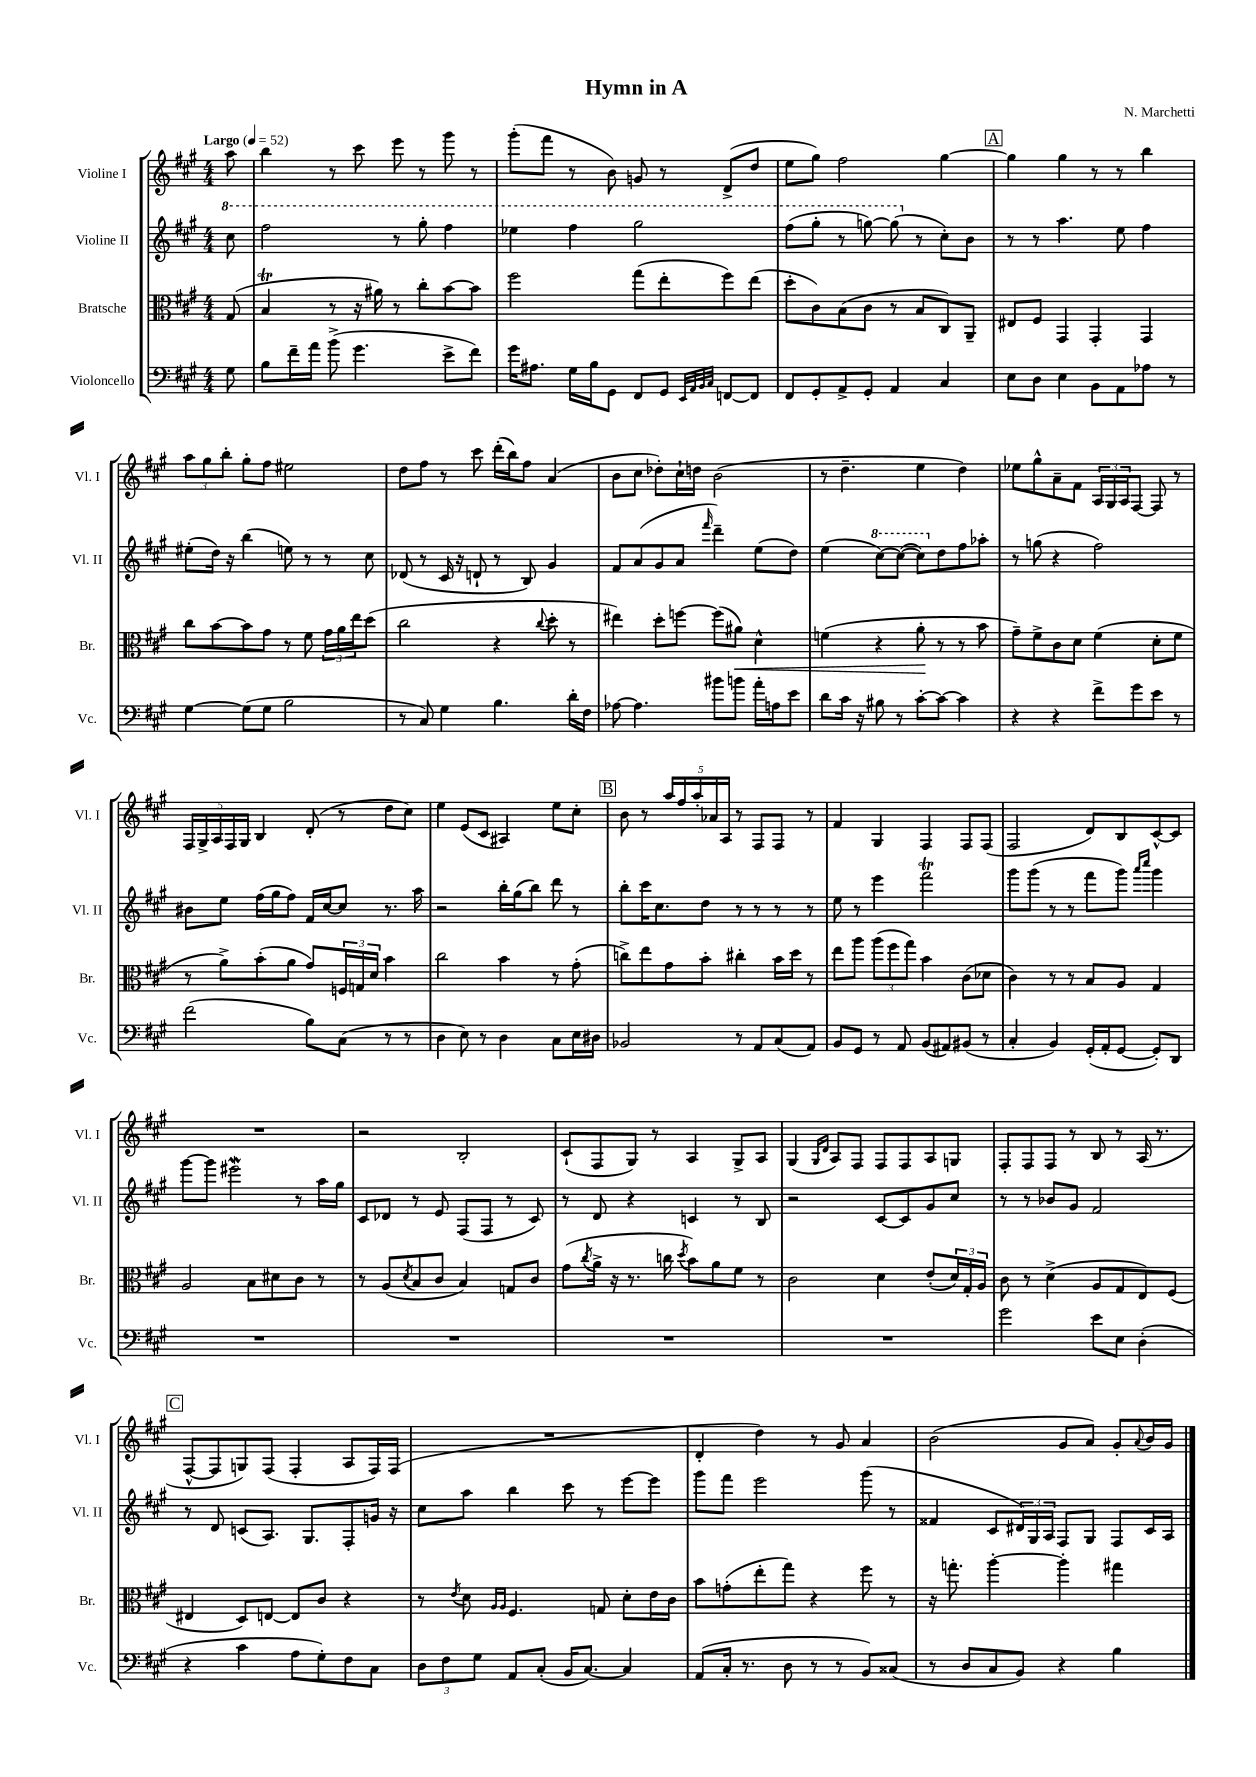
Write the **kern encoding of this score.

**kern	**kern	**kern	**kern
*staff4	*staff3	*staff2	*staff1
*clefF4	*clefC3	*clefG2	*clefG2
*k[f#c#g#]	*k[f#c#g#]	*k[f#c#g#]	*k[f#c#g#]
*M4/4	*M4/4	*M4/4	*M4/4
*MM52	*MM52	*MM52	*MM52
8G#\	(8G#/	8ccc#\	8aa\
=	=	=	=
8B\L	4B/	2fff#\	4bb\
16f#~\L	.	.	.
16a\JJ	.	.	.
(8b^\	8r	.	8r
4.g#\	16r	.	8ccc#\
.	16a#\)	.	.
.	8r	8r	8eee\
.	8cc#'\L	8ggg#'\	8r
8e^\L	[8b\	4fff#\	8ggg#\
8f#\J)	8b\]J	.	8r
=	=	=	=
16g#\LK	2ff#\	4eee-\	(8ggg#'\L
8.A#\J	.	.	.
.	.	.	8fff#\J
16G#\LL	.	4fff#\	8r
16B\J	.	.	.
8GG#\J	.	.	8b\)
8FF#/L	(8gg#\L	2ggg#\	8g/
8GG#/J	8ee'\	.	8r
32qqEE/LLL	.	.	.
32qqAA/	.	.	.
32qqBB/	.	.	.
32qqC#/JJJ	.	.	.
[8FF/L	8ff#\)	.	(8d^/L
8FF/]J	(8ee\J	.	8dd/J
=	=	=	=
8FF#/L	8dd'\L	(8fff#\L	8ee\L
8GG#'/	8c#\)	8ggg#'\J	8gg#\J)
8AA^/	(8B\	8r	2ff#\
8GG#'/J	8c#\J	[8ggg\)	.
4AA/	8r	(8ggg\]	.
.	8B/L	8r	.
4C#/	8C#/)	8cc#'\L)	[4gg#\
.	8AA~/J	8b\J	.
=	=	=	=
8E\L	8E#/L	8r	4gg#\]
8D\J	8F#/J	8r	.
4E\	4GG#/	4.aa\	4gg#\
8BB\L	4GG#'/	.	8r
8AA\	.	8ee\	8r
8A-\J	4GG#/	4ff#\	4bb\
8r	.	.	.
=	=	=	=
[4G#\	8cc#\L	(8ee#'\L	12aa\L
.	.	.	12gg#\
.	[8b\	16dd\Jk)	.
.	.	.	12bb'\J
.	.	16r	.
(8G#\]L	8b\]	(4bb\	8gg#'\L
8G#\J	8g#\J	.	8ff#\J
2B\	8r	8ee\)	2ee#\
.	8f#\	8r	.
.	24g#\LL	8r	.
.	24a\	.	.
.	24ee\J	.	.
.	(8dd\J	8cc#\	.
=	=	=	=
8r	2cc#\	(8d-/	8dd\L
8C#/)	.	8r	8ff#\J
4G#\	.	16c#/	8r
.	.	16r	.
.	.	8d`/	8ccc#\
4.B\	4r	8r	(16ddd'\LL
.	.	.	16bb\J)
.	.	8B/)	8ff#\J
.	8qqcc#/	.	.
.	8dd'\	4g#/	(4a/
16d'\LL	8r	.	.
16F#\JJ	.	.	.
=	=	=	=
[8A-\	4ee#\)	8f#/L	8b\L
4.A-\]	.	(8a/	8cc#\J
.	8dd'\L	8g#/	8dd-'\L)
.	[8ff\J	8a/J	16cc#`\L
.	.	.	16dd\JJ
.	.	16qqfff#/	.
8b#\L	(8ff\]L	4ddd~\)	(2b\
8b\J	8a#\J)	.	.
16a'\LL	4d^^\	(8ee\L	.
16A\J	.	.	.
8e\J	.	8dd\J)	.
=	=	=	=
8d\L	(4f\	(4ee\	8r
16c#\Jk	.	.	4.dd~\
16r	.	.	.
8B#\	4r	[8ccc#\L)	.
8r	.	(8ccc#\_J	.
[8c#'\L	8a'\	8ccc#\]L)	4ee\
8c#\_J	8r	8dd\	.
4c#\]	8r	8ff#\	4dd\)
.	8b\	8aa-'\J	.
=	=	=	=
4r	8g#~\L)	8r	8ee-\L
.	8f#^\	(8gg\	8gg#^^\
4r	8c#\	4r	8a~\
.	8d\J	.	8f#\J
8f#^\L	(4f#\	2ff#\)	24A/LL
.	.	.	24G#/
.	.	.	24A/J
8g#\	.	.	[8F#/J
8e\J	8d'\L	.	8F#/]
8r	8f#\J	.	8r
=	=	=	=
(2f#\	8r	8b#\L	20F#/LL
.	.	.	20G#^/
.	.	.	20A/
.	8a^\L)	8ee\J	.
.	.	.	20F#/
.	.	.	20G#/JJ
.	(8b'\	(16ff#\LL	4B/
.	.	16gg#\J	.
.	8a\J	8ff#\J)	.
8B\L)	8g#/L)	16f#/LL	(8d'/
.	.	[16cc#/J	.
(8C#\J	24F/L	8cc#/]J	8r
.	24G/	.	.
.	24d/JJ	.	.
8r	4b\	8.r	8dd\L
8r	.	.	8cc#\J)
.	.	16aa\	.
=	=	=	=
4D\	2cc#\	2r	4ee\
8E\)	.	.	(8e/L
8r	.	.	8c#/J
4D\	4b\	16bb'\LL	4A#/)
.	.	(16gg#\J	.
.	.	8bb\J)	.
8C#\L	8r	8ddd\	8ee\L
16E\L	(8g#'\	8r	8cc#'\J
16D#\JJ	.	.	.
=	=	=	=
2BB-/	8cc^\L)	8bb'\L	8b\
.	8ee\	16ccc#\K	8r
.	.	8.cc#\	.
.	8g#\	.	20aa/LL
.	.	.	20ff#/
.	.	.	20aa'/
.	8b'\J	8dd\J	.
.	.	.	20a-/
.	.	.	20A/JJ
8r	4cc#'\	8r	8r
8AA/L	.	8r	8F#/L
(8C#/	16b\LL	8r	8F#/J
.	16dd\JJ	.	.
8AA/J)	8r	8r	8r
=	=	=	=
8BB/L	8ee\L	8ee\	4f#/
8GG#/J	8aa\J	8r	.
8r	(12aa\L	4eee\	4G#/
.	12ff#\	.	.
8AA/	.	.	.
.	12gg#\J)	.	.
(8BB/L	4b\	2fff#\	4F#/
8AA#/)	.	.	.
(8BB#/J	(8c#\L	.	8F#/L
8r	8d-\J	.	(8F#/J
=	=	=	=
4C#'/	4c#\)	8ggg#\L	2F#/
.	.	(8ggg#\J	.
4BB/)	8r	8r	.
.	8r	8r	.
(16GG#'/LL	8B/L	8fff#\L	8d/L)
16AA'/J	.	.	.
[8GG#/J	8A/J	8ggg#\J)	8B/
.	.	16qqaaa/LL	.
.	.	16qqcccc#/JJ	.
8GG#'/]L)	4G#/	4ggg#\	[8c#^^/
8DD/J	.	.	8c#/]J
=	=	=	=
1r	2A/	[8ggg#\L	1r
.	.	8ggg#\]J	.
.	.	2eee#\	.
.	8B\L	.	.
.	8d#\	.	.
.	8c#\J	8r	.
.	8r	16aa\LL	.
.	.	16gg#\JJ	.
=	=	=	=
1r	8r	8c#/L	2r
.	(8A/L	8d-/J	.
.	8qd/	.	.
.	8B/	8r	.
.	8c#/J	8e/	.
.	4B/)	(8F#/L	2B'/
.	.	8F#/J	.
.	8G/L	8r	.
.	8c#/J	8c#/)	.
=	=	=	=
1r	(8g#\L	8r	(8c#`/L
.	8qcc#/	.	.
.	16a^\Jk	8d/	8F#/
.	16r	.	.
.	8.r	4r	8G#/J)
.	.	.	8r
.	16cc\	.	.
.	8qdd/	.	.
.	8b\L)	4c/	4A/
.	8a\	.	.
.	8f#\J	8r	8G#^/L
.	8r	8B/	8A/J
=	=	=	=
1r	2c#\	2r	(4G#/
.	.	.	16qqG#/LL
.	.	.	16qqd/JJ
.	.	.	8A/L)
.	.	.	8F#/J
.	4d\	[8c#/L	8F#/L
.	.	8c#/]	8F#/
.	(8e'/L	8g#/	8A/
.	24d/L)	8cc#/J	8G/J
.	24G#'/	.	.
.	24A/JJ	.	.
=	=	=	=
2g#\	8c#\	8r	8F#'/L
.	8r	8r	8F#/
.	(4d^\	8b-/L	8F#/J
.	.	8g#/J	8r
8e\L	8A/L	2f#/	8B/
8E\J	8G#/	.	8r
(4D'\	8E/)	.	(16A/
.	.	.	8.r
.	(8F#/J	.	.
=	=	=	=
4r	4E#/	8r	[8F#^^/L
.	.	8d/	8F#/]
4c#\	8D/L)	(8c/L	8G/)
.	[8E/J	8.A/J)	(8F#/J
8A\L	8E/]L	.	4F#'/
.	.	8.G#/L	.
8G#'\)	8c#/J	.	.
8F#\	4r	8F#'/	8A/L
8C#\J	.	16g/Jk	16F#/L)
.	.	16r	(16F#/JJ
=	=	=	=
12D\L	8r	8cc#\L	1r
12F#\	.	.	.
.	8qe/	.	.
.	8d\	8aa\J	.
12G#\J	.	.	.
.	16qqA/LL	.	.
.	16qqA/JJ	.	.
8AA/L	4.F#/	4bb\	.
(8C#'/J	.	.	.
16BB/LK	.	8ccc#\	.
[8.C#/J)	.	.	.
.	8G/	8r	.
4C#/]	8d'\L	[8eee\L	.
.	16e\L	8eee\]J	.
.	16c#\JJ	.	.
=	=	=	=
(8AA/L	8b\L	8ggg#\L	4d'/
16C#'/Jk	(8g'\	8fff#\J	.
8.r	.	.	.
.	8ee'\	2eee\	4dd\)
8D\	8gg#\J)	.	.
8r	4r	.	8r
8r	.	.	8g#/
8BB/L)	8ff#\	(8ggg#\	4a/
(8C##/J	8r	8r	.
=	=	=	=
8r	16r	4f##/	(2b\
.	8.gg'\	.	.
8D/L	.	.	.
8C#/	[4aa'\	8c#/L	.
8BB/J)	.	24d#/L)	.
.	.	24G#/	.
.	.	24A/JJ	.
4r	4aa'\]	8F#/L	8g#/L
.	.	8G#/J	8a/J)
4B\	4gg#\	8F#/L	8g#'/L
.	.	.	8qqa/
.	.	16c#/L	16b/L
.	.	16A/JJ	16g#/JJ
==	==	==	==
*-	*-	*-	*-
